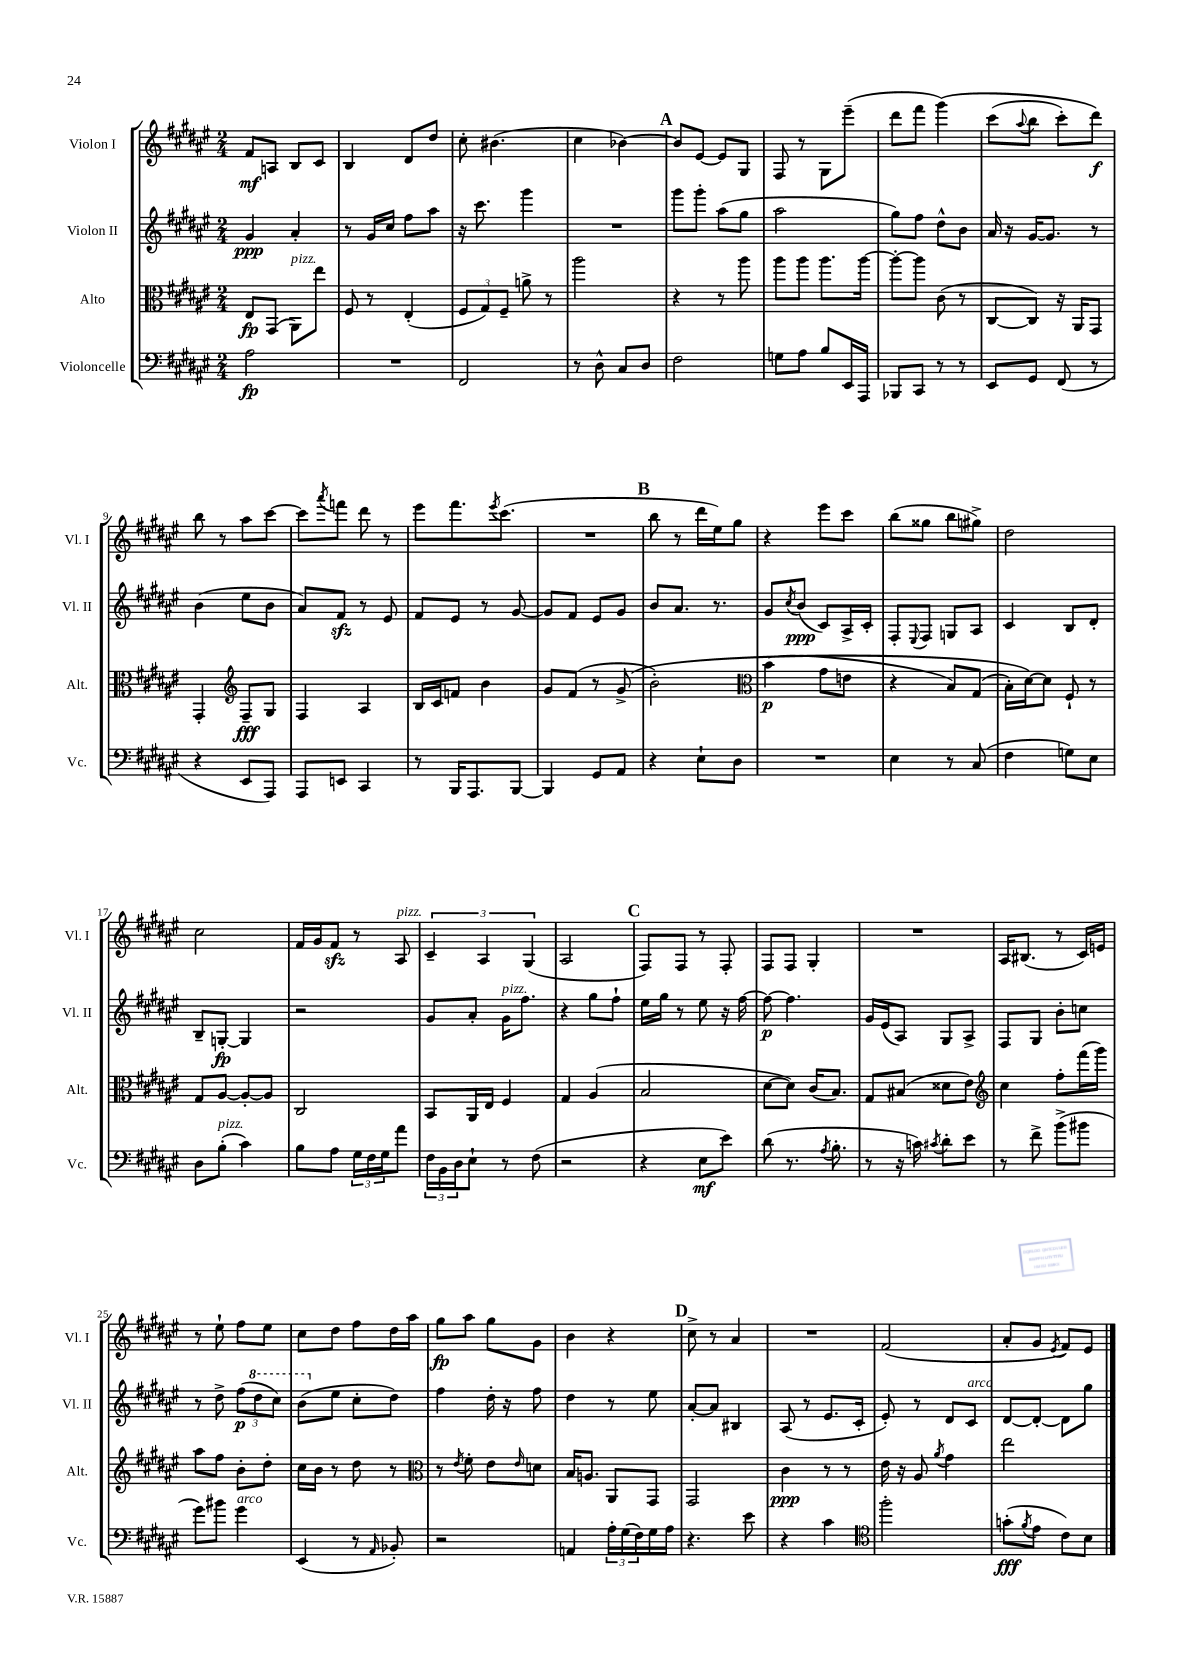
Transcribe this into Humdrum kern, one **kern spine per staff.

**kern	**dynam	**kern	**dynam	**kern	**dynam	**kern	**dynam
*part4	*part4	*part3	*part3	*part2	*part2	*part1	*part1
*staff4	*staff4	*staff3	*staff3	*staff2	*staff2	*staff1	*staff1
*I"Violoncelle	*	*I"Alto	*	*I"Violon II	*	*I"Violon I	*
*I'Vc.	*	*I'Alt.	*	*I'Vl. II	*	*I'Vl. I	*
*clefF4	*	*clefC3	*	*clefG2	*	*clefG2	*
*k[f#c#g#d#a#e#]	*	*k[f#c#g#d#a#e#]	*	*k[f#c#g#d#a#e#]	*	*k[f#c#g#d#a#e#]	*
*M2/4	*	*M2/4	*	*M2/4	*	*M2/4	*
=1	=1	=1	=1	=1	=1	=1	=1
2A#\	fp	8E#/L	fp	4g#/	ppp	8f#/L	mf
.	.	(8GG#/J	.	.	.	8An/J	.
!	!	!LO:TX:a:i:t=pizz.	!	!	!	!	!
.	.	8AA#\L)	.	4a#'/	.	8B/L	.
.	.	8ee#\J	.	.	.	8c#/J	.
=2	=2	=2	=2	=2	=2	=2	=2
2r	.	8F#/	.	8r	.	4B/	.
.	.	8r	.	16g#/LL	.	.	.
.	.	.	.	16cc#/JJ	.	.	.
.	.	(4E#'/	.	8ff#\L	.	8d#/L	.
.	.	.	.	8aa#\J	.	8dd#/J	.
=3	=3	=3	=3	=3	=3	=3	=3
2FF#/	.	12F#/L	.	16r	.	8cc#'\	.
.	.	.	.	8.ccc#\	.	.	.
.	.	12G#/)	.	.	.	.	.
.	.	.	.	.	.	(4.b#X\	.
.	.	12F#~/J	.	.	.	.	.
.	.	8an^\	.	4ggg#\	.	.	.
.	.	8r	.	.	.	.	.
=4	=4	=4	=4	=4	=4	=4	=4
8r	.	2aa#\	.	2r	.	4cc#\	.
8D#^^\	.	.	.	.	.	.	.
8C#/L	.	.	.	.	.	[4b-X\)	.
8D#/J	.	.	.	.	.	.	.
!!LO:REH:place=s1:t=A
=5	=5	=5	=5	=5	=5	=5	=5
2F#\	.	4r	.	8ggg#\L	.	8b-/L]	.
.	.	.	.	8ggg#'\J	.	[8e#/J	.
.	.	8r	.	(8aa#\L	.	8e#/L]	.
.	.	8aa#\	.	8gg#\J	.	8G#/J	.
=6	=6	=6	=6	=6	=6	=6	=6
8Gn\L	.	8aa#\L	.	2aa#\	.	8F#/	.
8A#\J	.	8aa#\J	.	.	.	8r	.
8B/L	.	8.aa#\L	.	.	.	8G#\L	.
16EE#/L	.	.	.	.	.	(8eee#~\J	.
16AAA#/JJ	.	[16aa#\Jk	.	.	.	.	.
=7	=7	=7	=7	=7	=7	=7	=7
8BBB-X/L	.	8aa#'\L_	.	8gg#\L)	.	8ddd#\L	.
8CC#/J	.	8aa#\J]	.	8ff#\J	.	8fff#\J	.
8r	.	(8c#\	.	8dd#^^\L	.	(4ggg#\)	.
8r	.	8r	.	8b\J	.	.	.
=8	=8	=8	=8	=8	=8	=8	=8
8EE#/L	.	[8C#/L	.	16a#/	.	(8ccc#\L	.
.	.	.	.	16r	.	.	.
.	.	.	.	.	.	8qqaa#/	.
8GG#/J	.	8C#/J])	.	[16g#/KL	.	8bb\J	.
.	.	.	.	8.g#/J]	.	.	.
(8FF#/	.	16r	.	.	.	8ccc#'\L)	.
.	.	16AA#/KL	.	.	.	.	.
8r	.	8GG#/J	.	8r	.	8ddd#\J)	f
!!LO:LB:g=z
=9	=9	=9	=9	=9	=9	=9	=9
4r	.	4GG#'/	.	(4b\	.	8bb\	.
.	.	.	.	.	.	8r	.
*	*	*clefG2	*	*	*	*	*
8EE#/L	.	8F#~/L	fff	8ee#\L	.	8aa#\L	.
8AAA#/J)	.	8G#/J	.	8b\J	.	[8ccc#\J	.
=10	=10	=10	=10	=10	=10	=10	=10
8AAA#/L	.	4F#/	.	8a#/L)	.	8ccc#\L]	.
.	.	.	.	.	.	8qaaa#/	.
8EEn/J	.	.	.	8f#zz/J	.	8fffn\J	.
4CC#/	.	4A#/	.	8r	.	8ddd#\	.
.	.	.	.	8e#/	.	8r	.
=11	=11	=11	=11	=11	=11	=11	=11
8r	.	16B/LL	.	8f#/L	.	8eee#\L	.
.	.	16c#/J	.	.	.	.	.
16BBB/KL	.	8fn/J	.	8e#/J	.	8.fff#\	.
8.AAA#/	.	.	.	.	.	.	.
.	.	4b\	.	8r	.	.	.
.	.	.	.	.	.	8qeee#/	.
.	.	.	.	.	.	(8.ccc#\J	.
[8BBB/J	.	.	.	[8g#/	.	.	.
=12	=12	=12	=12	=12	=12	=12	=12
4BBB/]	.	8g#/L	.	8g#/L]	.	2r	.
.	.	(8f#/J	.	8f#/J	.	.	.
8GG#/L	.	8r	.	8e#/L	.	.	.
8AA#/J	.	(8g#^/	.	8g#/J	.	.	.
!!LO:REH:place=s1:t=B
=13	=13	=13	=13	=13	=13	=13	=13
4r	.	2b'\)	.	8b/L	.	8bb\	.
.	.	.	.	8.a#/J	.	8r	.
8E#`\L	.	.	.	.	.	16ddd#\LL	.
.	.	.	.	8.r	.	16ee#\J)	.
8D#\J	.	.	.	.	.	8gg#\J	.
=14	=14	=14	=14	=14	=14	=14	=14
*	*	*clefC3	*	*	*	*	*
2r	.	(4b\	p	8g#/L	.	4r	.
.	.	.	.	8qcc#/	.	.	.
.	.	.	.	(8b/J	ppp	.	.
.	.	8g#\L	.	8c#/L)	.	8eee#\L	.
.	.	8en\J	.	16A#^/L	.	8ccc#\J	.
.	.	.	.	16c#'/JJ	.	.	.
=15	=15	=15	=15	=15	=15	=15	=15
4E#\	.	4r	.	8F#'/L	.	(8bb\L	.
.	.	.	.	8qqE#/	.	.	.
.	.	.	.	8F#/J	.	8gg##X\J	.
8r	.	8B/L)	.	8Gn/L	.	8bb\L	.
(8C#/	.	(8G#/J	.	8A#/J	.	8gg#X^\J)	.
=16	=16	=16	=16	=16	=16	=16	=16
4F#\	.	16B'\LL)	.	4c#/	.	2dd#\	.
.	.	[16d#\J)	.	.	.	.	.
.	.	8d#\J]	.	.	.	.	.
8Gn\L)	.	8F#`/	.	8B/L	.	.	.
8E#\J	.	8r	.	8d#'/J	.	.	.
!!LO:LB:g=z
=17	=17	=17	=17	=17	=17	=17	=17
8D#\L	.	8G#/L	.	8B~/L	.	2cc#\	.
!LO:TX:a:i:t=pizz.	!	!	!	!	!	!	!
(8B'\J	.	[8A#/J	.	[8Gn'/J	fp	.	.
4c#\)	.	8A#'/L_	.	4G/]	.	.	.
.	.	8A#/J]	.	.	.	.	.
=18	=18	=18	=18	=18	=18	=18	=18
8B\L	.	2C#/	.	2r	.	16f#/LL	.
.	.	.	.	.	.	16g#/J	.
8A#\J	.	.	.	.	.	8f#zz/J	.
24G#\LL	.	.	.	.	.	8r	.
24F#\	.	.	.	.	.	.	.
24G#\J	.	.	.	.	.	.	.
!	!	!	!	!	!	!LO:TX:a:i:t=pizz.	!
8a#\J	.	.	.	.	.	8A#/	.
=19	=19	=19	=19	=19	=19	=19	=19
24F#\LL	.	8BB/L	.	8g#/L	.	6c#~/	.
24BB\	.	.	.	.	.	.	.
24D#\J	.	.	.	.	.	.	.
8E#`\J	.	16AA#/L	.	8a#'/J	.	.	.
.	.	.	.	.	.	6A#/	.
.	.	16E#/JJ	.	.	.	.	.
!	!	!	!	!LO:TX:a:i:t=pizz.	!	!	!
8r	.	4F#/	.	16g#\KL	.	.	.
.	.	.	.	8.ff#\J	.	.	.
.	.	.	.	.	.	(6G#/	.
(8F#\	.	.	.	.	.	.	.
=20	=20	=20	=20	=20	=20	=20	=20
2r	.	4G#/	.	4r	.	2A#/	.
.	.	(4A#/	.	8gg#\L	.	.	.
.	.	.	.	8ff#`\J	.	.	.
!!LO:REH:place=s1:t=C
=21	=21	=21	=21	=21	=21	=21	=21
4r	.	2B/	.	16ee#\LL	.	8F#/L)	.
.	.	.	.	16gg#\JJ	.	.	.
.	.	.	.	8r	.	8F#/J	.
8E#\L	mf	.	.	8ee#\	.	8r	.
8e#\J)	.	.	.	16r	.	8F#'/	.
.	.	.	.	[16ff#\	.	.	.
=22	=22	=22	=22	=22	=22	=22	=22
(8d#\	.	[8d#\L	.	8ff#\_	p	8F#/L	.
8.r	.	8d#\J])	.	4.ff#\]	.	8F#/J	.
.	.	(16c#/KL	.	.	.	4G#'/	.
8qA#/	.	.	.	.	.	.	.
8.B'\	.	8.B/J)	.	.	.	.	.
=23	=23	=23	=23	=23	=23	=23	=23
8r	.	8G#/L	.	16g#/LL	.	2r	.
.	.	.	.	(16e#/J	.	.	.
16r	.	(8B#X/J	.	8A#/J)	.	.	.
16cn\)	.	.	.	.	.	.	.
8qc#X/	.	.	.	.	.	.	.
8d#'\L	.	8d##X\L	.	8G#/L	.	.	.
8e#\J	.	8e#\J)	.	8A#^/J	.	.	.
=24	=24	=24	=24	=24	=24	=24	=24
*	*	*clefG2	*	*	*	*	*
8r	.	4cc#\	.	8F#/L	.	16A#/KL	.
.	.	.	.	.	.	(8.B#X/J	.
8f#^\	.	.	.	8G#/J	.	.	.
(8b^\L	.	8ff#'\L	.	8b'\L	.	8r	.
8b#X\J	.	(16fff#\L	.	8ccn\J	.	16c#/LL)	.
.	.	16ggg#\JJ)	.	.	.	16en/JJ	.
!!LO:LB:g=z
=25	=25	=25	=25	=25	=25	=25	=25
8g#\L)	.	8aa#\L	.	8r	.	8r	.
8b#X\J	.	8ff#\J	.	8dd#^\	.	8ee#`\	.
!LO:TX:a:i:t=arco	!	!	!	!	!	!	!
4g#\	.	8b'\L	.	(12ff#\L	p	8ff#\L	.
*	*	*	*	*8va	*	*	*
.	.	.	.	12ddd#\	.	.	.
.	.	8dd#'\J	.	.	.	8ee#\J	.
.	.	.	.	12ccc#\J)	.	.	.
=26	=26	=26	=26	=26	=26	=26	=26
(4EE#/	.	16cc#\LL	.	(8bb\L	.	8cc#\L	.
.	.	16b\JJ	.	.	.	.	.
*	*	*	*	*X8va	*	*	*
.	.	8r	.	8ee#\J	.	8dd#\J	.
8r	.	8dd#\	.	8cc#'\L	.	8ff#\L	.
16qqAA#/	.	.	.	.	.	.	.
8BB-X'/)	.	8r	.	8dd#\J)	.	16dd#\L	.
.	.	.	.	.	.	16aa#\JJ	.
=27	=27	=27	=27	=27	=27	=27	=27
*	*	*clefC3	*	*	*	*	*
2r	.	8r	.	4ff#\	.	8gg#\L	fp
.	.	8qe#/	.	.	.	.	.
.	.	8f#'\	.	.	.	8aa#\J	.
.	.	8e#\L	.	16dd#'\	.	8gg#\L	.
.	.	.	.	16r	.	.	.
.	.	16qqe#/	.	.	.	.	.
.	.	8dn\J	.	8ff#\	.	8g#\J	.
=28	=28	=28	=28	=28	=28	=28	=28
4AAn/	.	16B/KL	.	4dd#\	.	4b\	.
.	.	8.An/J	.	.	.	.	.
24A#'\LL	.	8AA#/L	.	8r	.	4r	.
(24G#\	.	.	.	.	.	.	.
24F#\)	.	.	.	.	.	.	.
16G#\	.	8GG#/J	.	8ee#\	.	.	.
16A#\JJ	.	.	.	.	.	.	.
!!LO:REH:place=s1:t=D
=29	=29	=29	=29	=29	=29	=29	=29
4.r	.	2GG#/	.	[8a#'/L	.	8cc#^\	.
.	.	.	.	8a#/J]	.	8r	.
.	.	.	.	4B#X/	.	4a#/	.
8e#\	.	.	.	.	.	.	.
=30	=30	=30	=30	=30	=30	=30	=30
4r	.	4c#\	ppp	(8A#/	.	2r	.
.	.	.	.	8r	.	.	.
4c#\	.	8r	.	8.e#/L	.	.	.
.	.	8r	.	.	.	.	.
.	.	.	.	16c#'/Jk	.	.	.
=31	=31	=31	=31	=31	=31	=31	=31
*clefC4	*	*	*	*	*	*	*
2ff#'\	.	16e#\	.	8e#'/)	.	(2f#/	.
.	.	16r	.	.	.	.	.
.	.	8A#/	.	8r	.	.	.
.	.	8qa#/	.	.	.	.	.
.	.	4g#\	.	8d#/L	.	.	.
!	!	!	!	!LO:TX:a:i:t=arco	!	!	!
.	.	.	.	8c#/J	.	.	.
=32	=32	=32	=32	=32	=32	=32	=32
(8gn'\L	fff	2ee#\	.	[8d#/L	.	8a#'/L	.
8qf#/	.	.	.	.	.	.	.
8e#\J	.	.	.	8d#'/J_	.	8g#/J	.
.	.	.	.	.	.	8qe#/	.
8c#\L)	.	.	.	8d#\L]	.	8f#/L)	.
8B\J	.	.	.	8gg#\J	.	8e#/J	.
==	==	==	==	==	==	==	==
*-	*-	*-	*-	*-	*-	*-	*-
